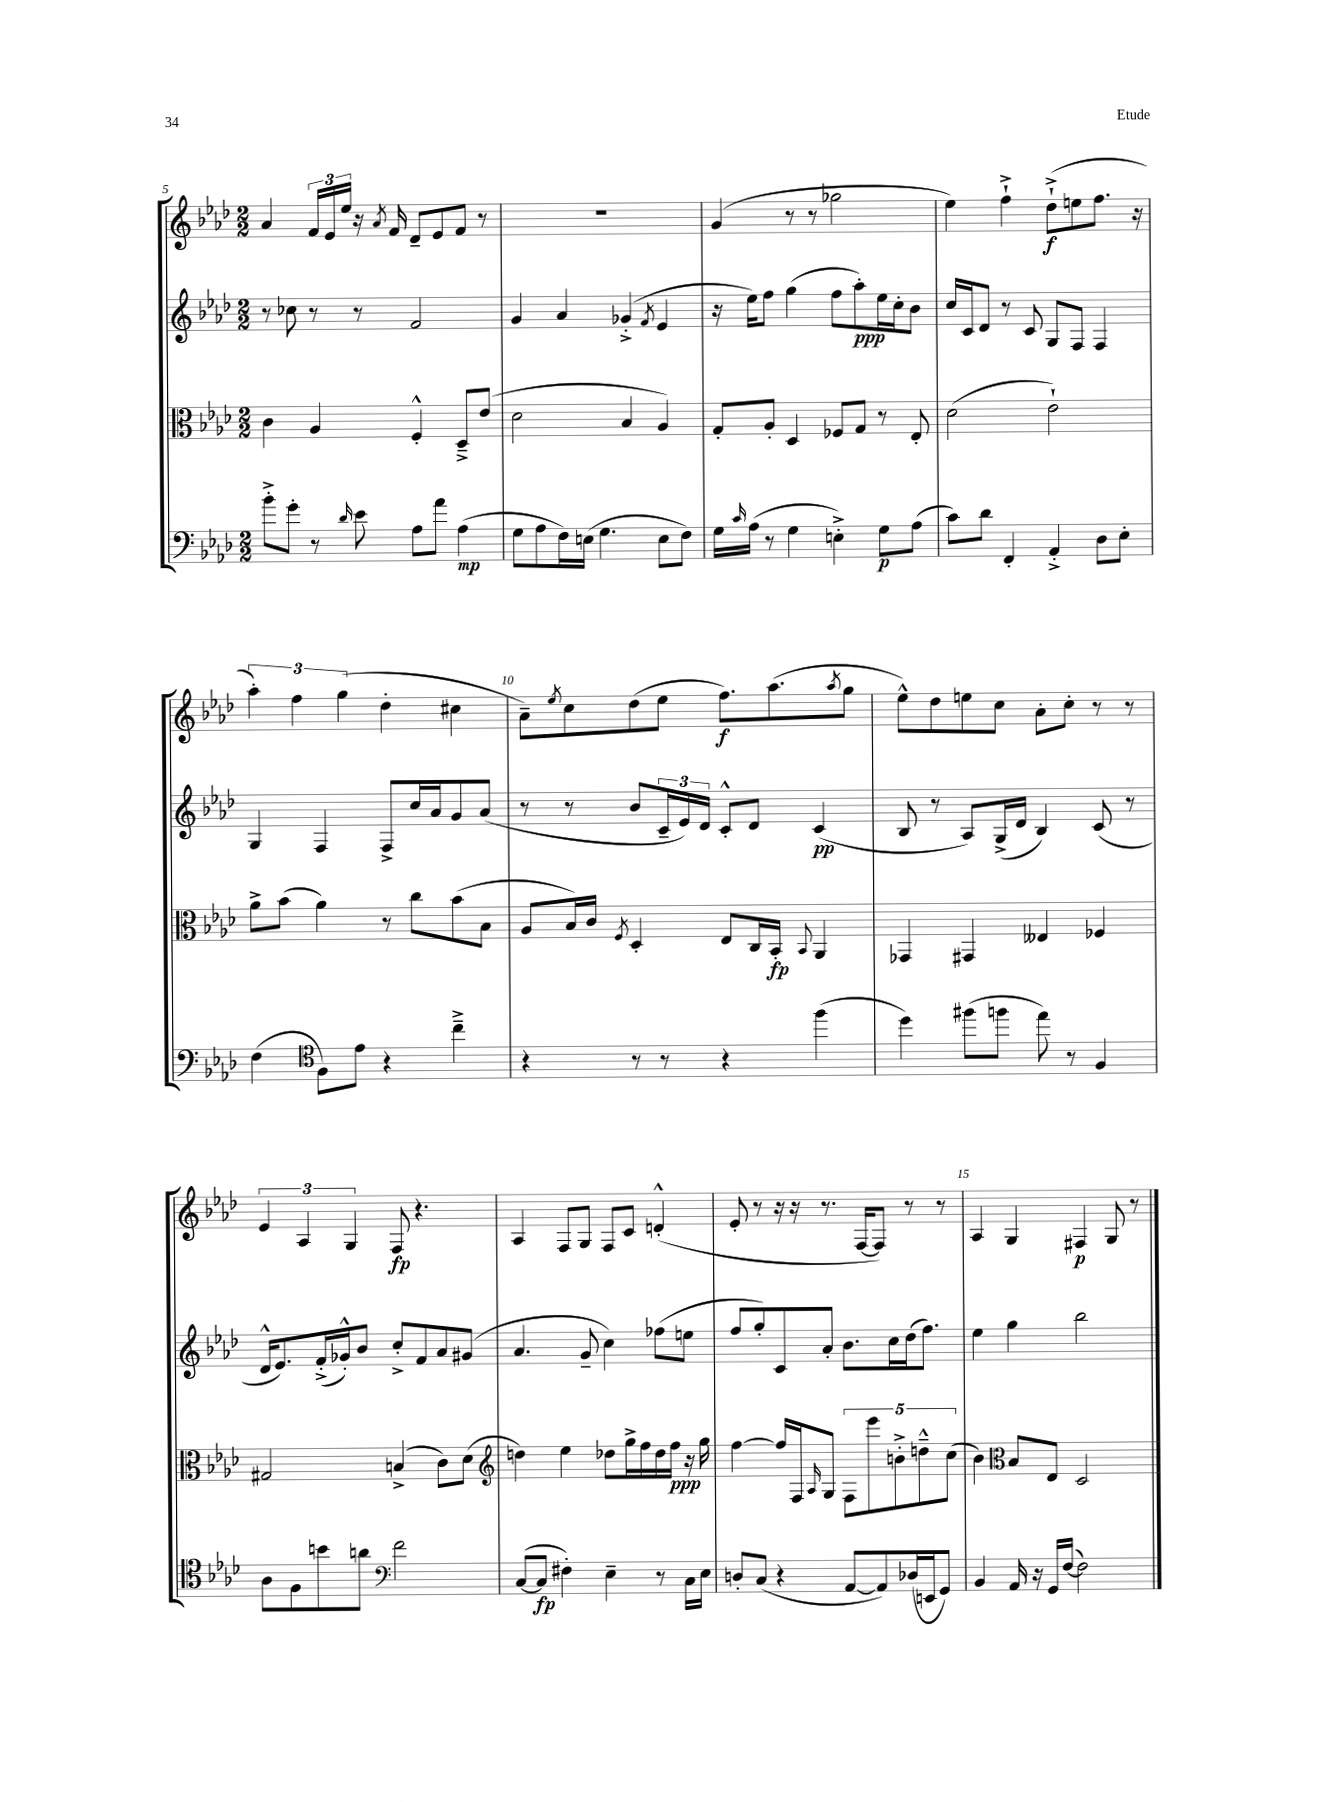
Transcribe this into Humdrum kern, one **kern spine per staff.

**kern	**kern	**kern	**kern
*staff4	*staff3	*staff2	*staff1
*clefF4	*clefC3	*clefG2	*clefG2
*k[b-e-a-d-]	*k[b-e-a-d-]	*k[b-e-a-d-]	*k[b-e-a-d-]
*M2/2	*M2/2	*M2/2	*M2/2
8b-'^	4c	8r	4a-
8g'	.	8cc-	.
8r	4A-	8r	24f
.	.	.	24e-
.	.	.	24ee-
16qqd-	.	.	.
8e-	.	8r	16r
.	.	.	8qa-
.	.	.	16f
8A-	4F'^^	2f	8d-~
8a-	.	.	8e-
(4A-	8D-~^	.	8f
.	(8e-	.	8r
=	=	=	=
8G	2d-	4g	1r
8A-	.	.	.
16F)	.	4a-	.
(16E	.	.	.
4.G	.	.	.
.	4B-	(4g-'^	.
.	.	8qf	.
8E	4A-)	4e-	.
8F)	.	.	.
=	=	=	=
16G	8G'	16r	(4g
16qqc	.	.	.
(16A-	.	16ee-)	.
8r	8A-'	8ff	.
4G	4D-	(4gg	8r
.	.	.	8r
4E'^)	8F-	8ff	2gg-
.	8G	8aa-')	.
8G	8r	16ee-	.
.	.	16cc'	.
(8A-	8E-'	8b-	.
=	=	=	=
8c)	(2d-	16cc	4ee-)
.	.	16c	.
8d-	.	8d-	.
4FF'	.	8r	4ff`^
.	.	8c	.
4AA-'^	2e-`)	8G	(8dd-`^
.	.	8F	8ee
8D-	.	4F	8.ff
8E-'	.	.	.
.	.	.	16r
=	=	=	=
(4F	8a-^	4G	6aa-')
.	(8b-	.	.
.	.	.	6ff
*clefC4	*	*	*
8F)	4a-)	4F	.
.	.	.	(6gg
8e-	.	.	.
4r	8r	8F^	4dd-'
.	8cc	16cc	.
.	.	16a-	.
4cc~^	(8b-	8g	4cc#
.	8B-	(8a-	.
=	=	=	=
4r	8A-	8r	8a-~)
.	.	.	8qee-
.	16B-)	8r	8cc
.	16c	.	.
.	8qF	.	.
8r	4D-'	8b-	(8dd-
8r	.	24c~	8ee-
.	.	24e-)	.
.	.	24d-	.
4r	8E-	8c'^^	8.ff)
.	16C	8d-	.
.	16BB-'	.	(8.aa-
.	8qqBB-	.	.
(4ff	4AA-	(4c	.
.	.	.	8qaa-
.	.	.	8gg
=	=	=	=
4dd-)	4GG-	8B-	8ee-^^)
.	.	8r	8dd-
(8ff#	4GG#	8A-)	8ee
8ff	.	(16G^	8cc
.	.	16d-	.
8ee-)	4E--	4B-)	8a-'
8r	.	.	8cc'
4F	4F-	(8c	8r
.	.	8r	8r
=	=	=	=
8A-	2G#	16d-^^	6e-
.	.	8.e-)	.
8F	.	.	.
.	.	.	6A-
8b	.	(16f'^	.
.	.	16g-'^^)	.
.	.	.	6G
8a	.	8b-	.
*clefF4	*	*	*
2f	(4B^	8cc'^	8F
.	.	8f	4.r
.	8c)	8a-	.
.	(8d-	(8g#	.
=	=	=	=
*	*clefG2	*	*
([8C	4dd)	4.a-	4A-
8C]	.	.	.
4F#')	4ee-	.	8F
.	.	8g~	8G
4E-~	8dd-	4cc)	8F
.	16gg^	.	8c
.	16ff	.	.
8r	16dd-	(8ff-	(4d'^^
.	16ff	.	.
16C	16r	8ee	.
16E-	16gg	.	.
=	=	=	=
8D'	[4ff	8ff	8e-'
(8C	.	8gg')	8r
4r	16ff]	8c	16r
.	16F	.	16r
.	16qqA-	.	.
.	8G	8a-'	8.r
[8AA-	10F	8.b-	.
.	.	.	[16F
.	10eee-	.	.
8AA-])	.	.	8F])
.	.	16cc	.
.	10b'^	.	.
(16D-	.	(16dd-	8r
.	10dd~^^	.	.
16EE	.	8.ff)	.
8GG)	.	.	8r
.	(10cc	.	.
=	=	=	=
4BB-	4b-)	4ee-	4A-
*	*clefC3	*	*
16AA-	8B-	4gg	4G
16r	.	.	.
16GG	8E-	.	.
([16F	.	.	.
2F])	2D-	2bb-	4F#
.	.	.	8G
.	.	.	8r
==	==	==	==
*-	*-	*-	*-
